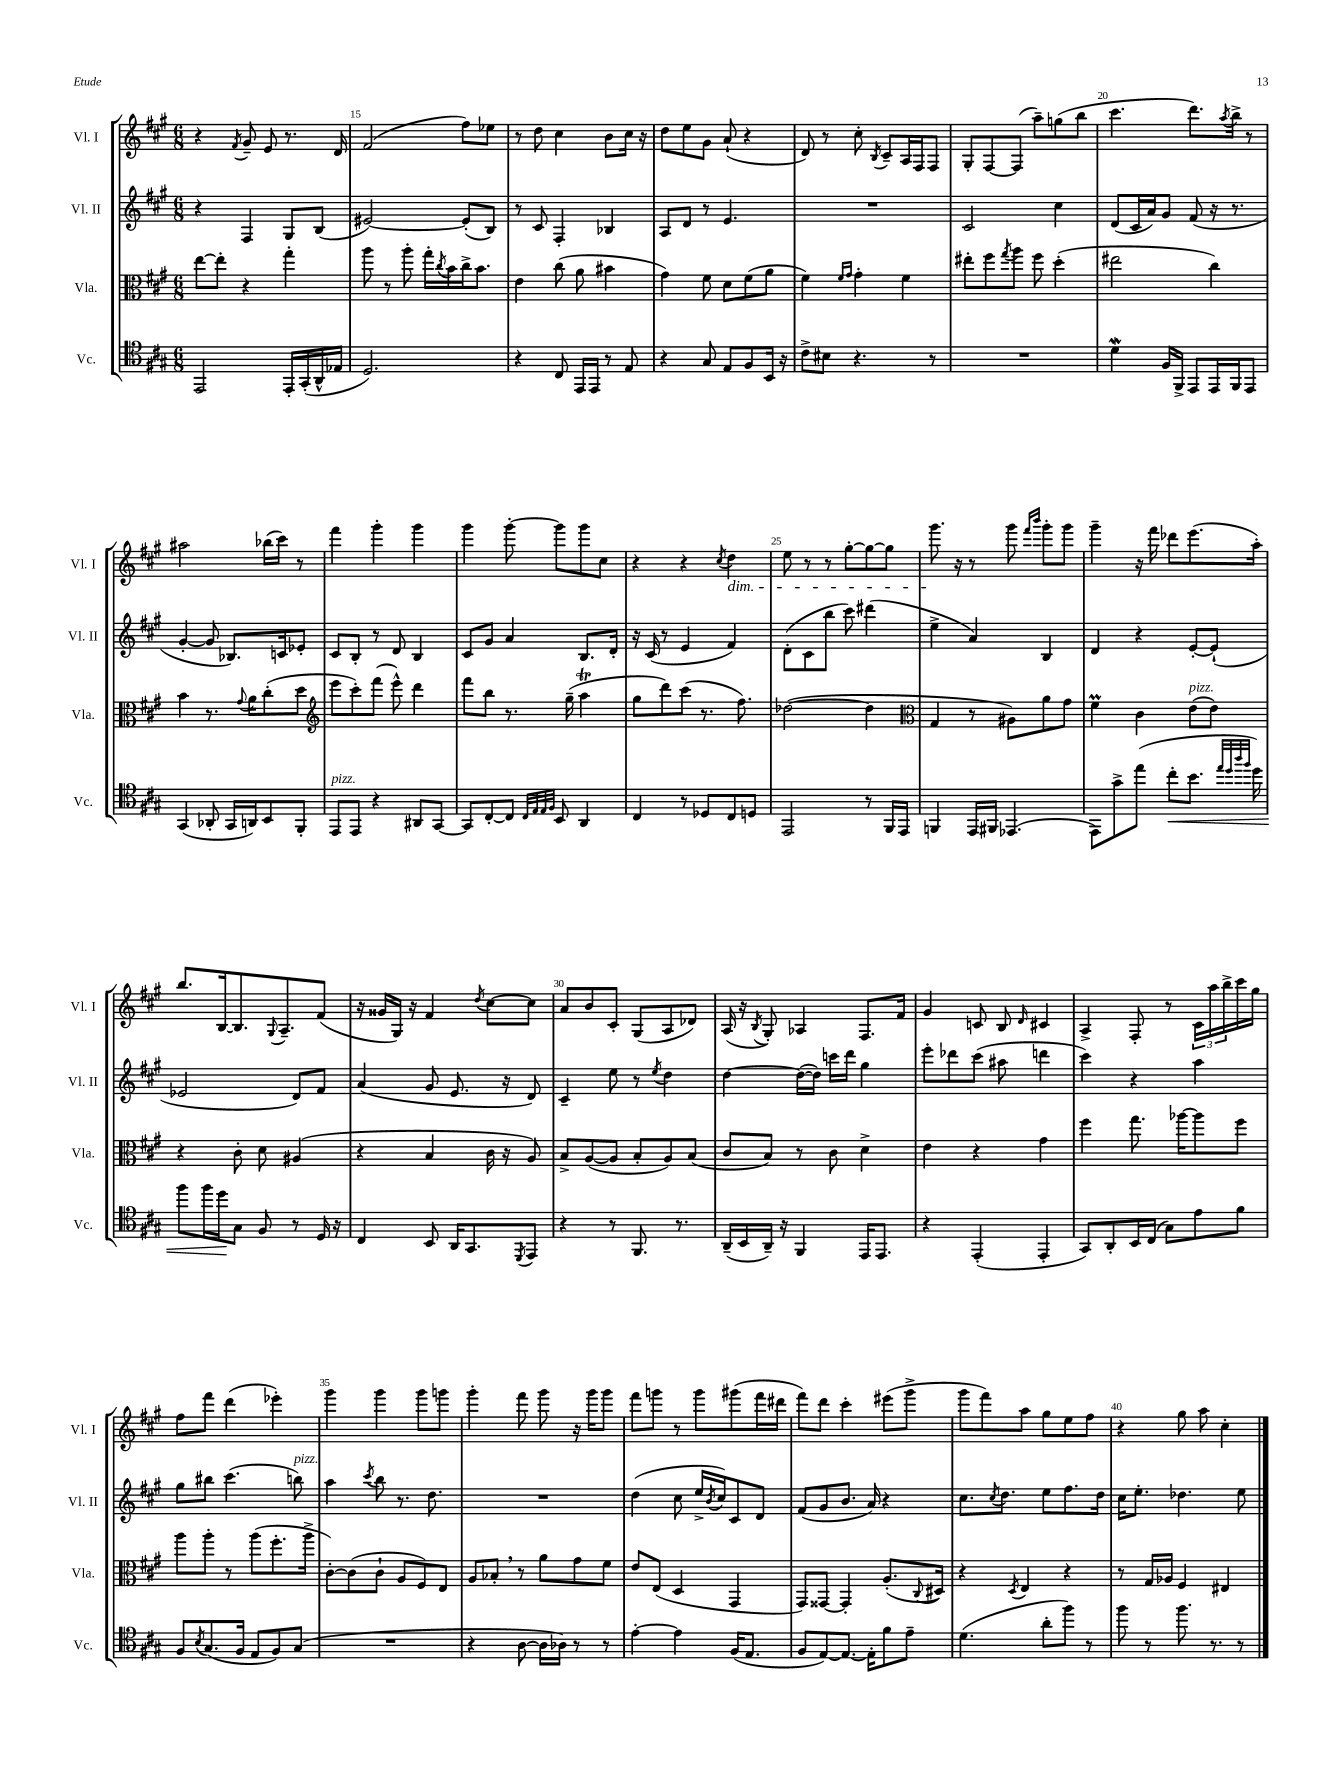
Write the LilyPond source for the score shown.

<<
\new StaffGroup <<
\new Staff = "s0" \with { instrumentName = "Vl. I" shortInstrumentName = "Vl. I" } {
    \clef treble \key a \major \numericTimeSignature \time 6/8
    r4 \acciaccatura { fis'8 } gis'8-- e'8 r8. d'16 |
    fis'2( fis''8) ees''8 |
    r8 d''8 cis''4 b'8 cis''16 r16 |
    d''8 e''8 gis'8 a'8-!( r4 |
    d'8) r8 cis''8-. \acciaccatura { b8 } cis'8-- a16 fis16 fis8 |
    gis8-. fis8~ fis8( a''8--) g''8( b''8 |
    cis'''4. d'''8.) \acciaccatura { a''8 } b''16-> r8 |
    ais''2 bes''16( cis'''16) r8 |
    fis'''4 gis'''4-. gis'''4 |
    gis'''4 gis'''8~-. gis'''8 gis'''8 cis''8 |
    r4 r4 \acciaccatura { cis''8 } d''4\dim |
    e''8 r8 r8 gis''8~-. gis''8~ gis''8 |
    gis'''8.\! r16 r8 gis'''8 \grace { fis'''16 b'''16 } gis'''8-. gis'''8 |
    gis'''4-- r16 fis'''16 des'''8 e'''8.( a''16-.) |
    b''8. b16~ b8. \appoggiatura { gis8 } a8.-- fis'8( |
    r16 gisis'16 gis16) r16 fis'4 \acciaccatura { d''8 } cis''8~ cis''8 |
    a'8 b'8 cis'8-. gis8( a8 des'8) |
    a16( r16 \acciaccatura { b8 } gis8-.) aes4 fis8. fis'16 |
    gis'4 c'8 b8 \grace { d'16 } cis'4 |
    a4-> fis8-. r8 \tuplet 3/2 { cis'16 a''16 b''16-> } cis'''16 gis''16 |
    fis''8 fis'''8 d'''4( ees'''4-.) |
    gis'''4 gis'''4 gis'''8 g'''8 |
    gis'''4-. fis'''8 gis'''8 r16 gis'''16 gis'''8 |
    fis'''8 g'''8 r8 g'''8 gis'''8( fis'''16 dis'''16 |
    fis'''8) d'''8 cis'''4-. eis'''8( gis'''8-> |
    gis'''8 fis'''8) a''8 gis''8 e''8 fis''8 |
    r4 gis''8 a''8 cis''4-. \bar "|." |
}
\new Staff = "s1" \with { instrumentName = "Vl. II" shortInstrumentName = "Vl. II" } {
    \clef treble \key a \major \numericTimeSignature \time 6/8
    r4 fis4 gis8 b8( |
    eis'2~) eis'8-.( b8) |
    r8 cis'8 fis4-. bes4 |
    a8 d'8 r8 e'4. |
    R2. |
    cis'2 cis''4 |
    d'8( cis'16 a'16) gis'8 fis'8( r16 r8. |
    gis'4~-. gis'8 bes8.) c'16 ees'8-. |
    cis'8 b8-. r8 d'8 b4 |
    cis'8 gis'8 a'4 b8. d'16-. |
    r16 cis'16( r8 e'4 fis'4) |
    d'8-.( cis'8 b''8 cis'''8) dis'''4( |
    e''4-> a'4) b4 |
    d'4 r4 e'8~-. e'8-!( |
    ees'2 d'8) fis'8 |
    a'4( gis'8 e'8. r16 d'8) |
    cis'4-- e''8 r8 \acciaccatura { e''8 } d''4 |
    d''4~ d''16~( d''16) c'''16 d'''16 gis''4 |
    e'''8-. des'''8 cis'''8( ais''8 d'''4 |
    cis'''4) r4 a''4 |
    gis''8 bis''8 cis'''4.( b''8^\markup { \italic "pizz." }) |
    a''4 \acciaccatura { cis'''8 } b''8 r8. d''8. |
    R2. |
    d''4( cis''8 e''16-> \acciaccatura { b'8 } cis''16) cis'8 d'8 |
    fis'8( gis'8 b'8. a'16) r4 |
    cis''8. \acciaccatura { cis''8 } d''8. e''8 fis''8. d''16 |
    cis''16 e''8.-. des''4. e''8 \bar "|." |
}
\new Staff = "s2" \with { instrumentName = "Vla." shortInstrumentName = "Vla." } {
    \clef alto \key a \major \numericTimeSignature \time 6/8
    e''8~ e''8-. r4 gis''4-. |
    a''8 r8 a''8-. gis''16-. \acciaccatura { cis''8 } b'16 cis''16-> b'8. |
    e'4 cis''8( a'8 bis'4 |
    gis'4) fis'8 d'8 fis'8( a'8 |
    fis'4) \grace { fis'16 gis'16 } gis'4-. fis'4 |
    eis''8-. fis''8 \acciaccatura { gis''8 } a''8 fis''8 d''4-.( |
    eis''2 cis''4) |
    b'4 r8. \appoggiatura { gis'8 } a'16 cis''8-.( d''8 |
    \clef treble e'''8 cis'''8-.) fis'''8( e'''8-^) d'''4 |
    fis'''8 b''8 r8. gis''16--( a''4\trill |
    gis''8 d'''8) cis'''8( r8. fis''8.) |
    des''2~( des''4 |
    \clef alto gis4 r8 ais8) a'8 gis'8 |
    fis'4\prall cis'4 e'8^\markup { \italic "pizz." }( e'8) |
    r4 cis'8-. d'8 ais4( |
    r4 b4 cis'16 r16 a8) |
    b8-> a8~( a8 b8-. a8) b8( |
    cis'8 b8) r8 cis'8 d'4-> |
    e'4 r4 gis'4 |
    fis''4 gis''8. aes''16~ aes''8 fis''8 |
    a''8 a''8-. r8 a''8( fis''8.-. a''16-> |
    cis'8~-.) cis'8( cis'8-! a8 fis8) e8 |
    a8 bes8-. \breathe r8 a'8 gis'8 fis'8 |
    e'8 e8( d4 gis,4 |
    gis,8) gisis,8~ gisis,4-. a8.-.( \appoggiatura { cis8 } dis16) |
    r4 \acciaccatura { d8 } e4 r4 |
    r8 gis16 aes16 fis4 eis4 \bar "|." |
}
\new Staff = "s3" \with { instrumentName = "Vc." shortInstrumentName = "Vc." } {
    \clef tenor \key a \major \numericTimeSignature \time 6/8
    e,2 e,16-. gis,16-.( a,16-^ ees16 |
    d2.) |
    r4 cis8 e,16 e,16 r8 e8 |
    r4 gis8 e8 fis8 b,16 r16 |
    cis'8-> bis8 r4. r8 |
    R2. |
    d'4\mordent fis16 fis,16-> e,8 e,16 fis,16 e,8 |
    gis,4( aes,8-. gis,16 a,16) b,8 fis,8-. |
    e,8^\markup { \italic "pizz." } e,8 r4 ais,8 gis,8~ |
    gis,8 cis8~-. cis8 \grace { cis32 e32 e32 fis32 } b,8 a,4 |
    cis4 r8 des8 cis8 d8 |
    e,2 r8 fis,16 e,16 |
    f,4 e,16 fis,16 ees,4.( |
    e,8) gis'8-> e''8( cis''8-.\< b'8. \grace { e''32 d''32 a''32 fis''32 } d''16) |
    fis''8 fis''16 d''16\! gis8 fis8 r8 d16 r16 |
    cis4 b,8 a,16 gis,8. \acciaccatura { d,8 } e,8 |
    r4 r8 fis,8. r8. |
    a,16--( b,16 a,16--) r16 fis,4 e,16 e,8. |
    r4 e,4-.( e,4-. |
    gis,8) a,8-. b,16 cis16( gis8) e'8 fis'8 |
    fis8 \acciaccatura { b8 } gis8.( fis16 e8 fis8) gis8( |
    R2. |
    r4 a8~ a16 aes16) r8 r8 |
    e'4~-. e'4 fis16( e8. |
    fis8 e8~) e8.~ e16-. fis'8 e'8-- |
    d'4.( a'8-. fis''8) r8 |
    fis''8 r8 fis''8. r8. r8 \bar "|." |
}
>>
>>
\layout { \context { \Score currentBarNumber = #14 \override BarNumber.break-visibility = ##(#f #t #t) barNumberVisibility = #(every-nth-bar-number-visible 5) } }
